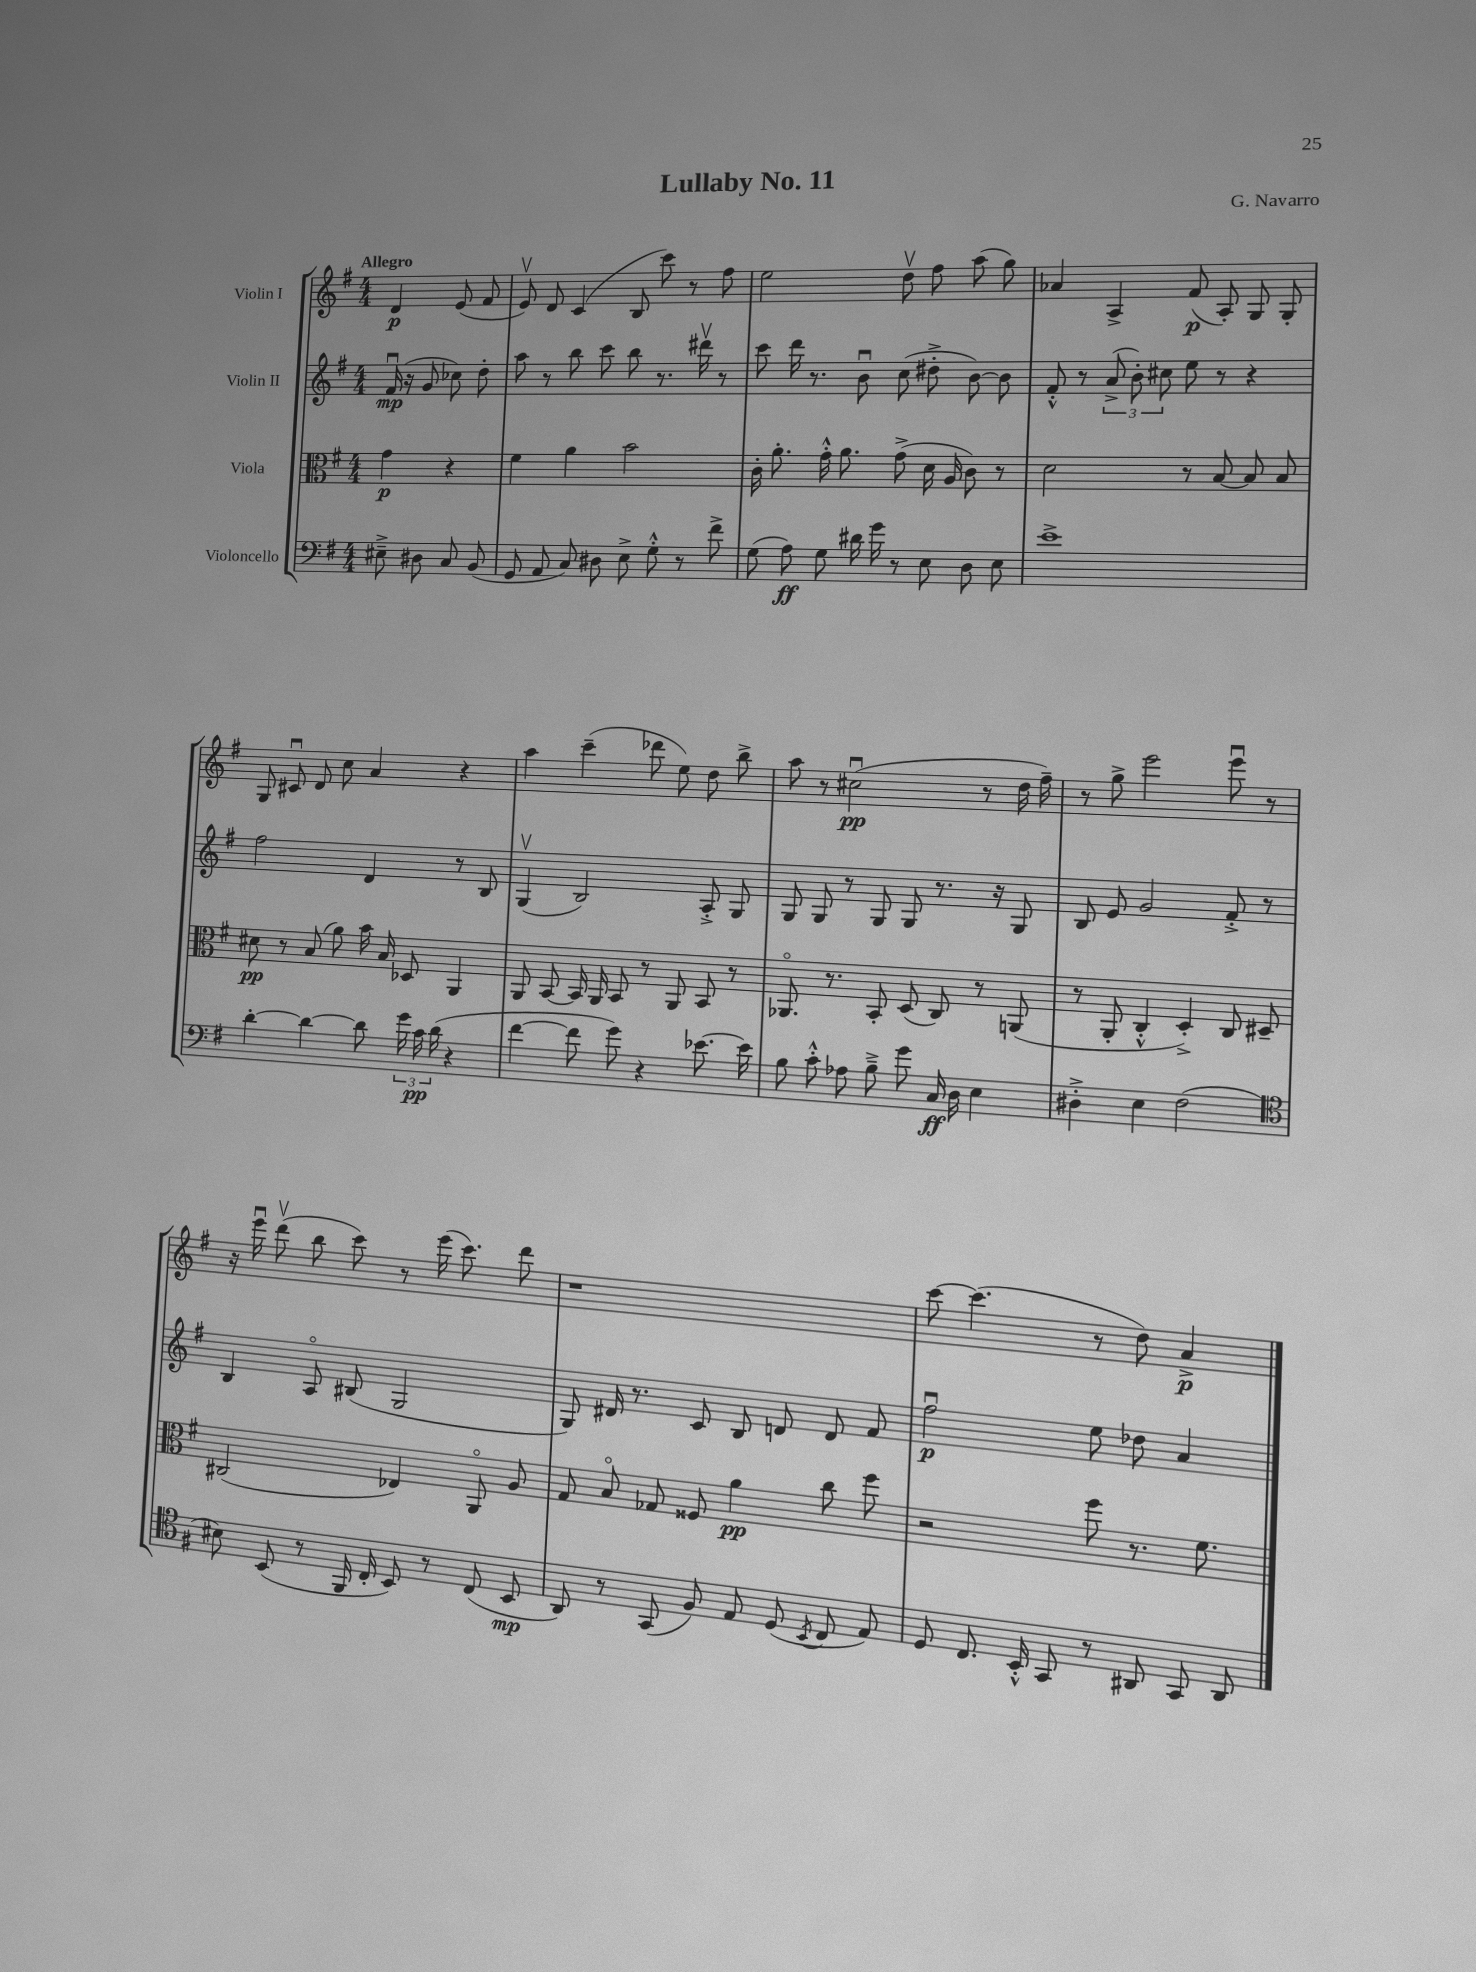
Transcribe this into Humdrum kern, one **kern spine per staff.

**kern	**dynam	**kern	**dynam	**kern	**dynam	**kern	**dynam
*part4	*part4	*part3	*part3	*part2	*part2	*part1	*part1
*staff4	*staff4	*staff3	*staff3	*staff2	*staff2	*staff1	*staff1
*I"Violoncello	*	*I"Viola	*	*I"Violin II	*	*I"Violin I	*
*clefF4	*	*clefC3	*	*clefG2	*	*clefG2	*
*k[f#]	*	*k[f#]	*	*k[f#]	*	*k[f#]	*
*M4/4	*	*M4/4	*	*M4/4	*	*M4/4	*
=	=	=	=	=	=	=	=
!	!	!	!	!	!	!LO:TX:a:B:t=Allegro	!
8E#X~^\	.	4g\	p	(16f#u/	mp	4d/	p
.	.	.	.	16r	.	.	.
8D#X\	.	.	.	8g/	.	.	.
8C/	.	4r	.	8cc-X\)	.	(8e/	.
(8BB/	.	.	.	8dd'\	.	8f#/	.
=1	=1	=1	=1	=1	=1	=1	=1
8GG/	.	4f#\	.	8aa\	.	8ev/)	.
8AA/	.	.	.	8r	.	8d/	.
8C/)	.	4a\	.	8bb\	.	(4c/	.
8D#X\	.	.	.	8ccc\	.	.	.
8E^\	.	2b\	.	8bb\	.	8B/	.
8G'^^\	.	.	.	8.r	.	8ccc\)	.
8r	.	.	.	.	.	8r	.
.	.	.	.	16ddd#Xv\	.	.	.
8f#^\	.	.	.	8r	.	8ff#\	.
=2	=2	=2	=2	=2	=2	=2	=2
(8G\	.	16c'\	.	8ccc\	.	2ee\	.
.	.	8.a'\	.	.	.	.	.
8A\)	ff	.	.	16ddd\	.	.	.
.	.	.	.	8.r	.	.	.
8G\	.	16g'^^\	.	.	.	.	.
.	.	8.a\	.	.	.	.	.
16d#X\	.	.	.	8bu\	.	.	.
16g\	.	.	.	.	.	.	.
8r	.	(8g^\	.	(8cc\	.	8ddv\	.
8E\	.	16d\	.	8dd#X'^\	.	8ff#\	.
.	.	16A/	.	.	.	.	.
8D\	.	8c\)	.	[8b\)	.	(8aa\	.
8E\	.	8r	.	8b\]	.	8gg\)	.
=3	=3	=3	=3	=3	=3	=3	=3
1e^	.	2d\	.	8f#'^^/	.	4a-X/	.
.	.	.	.	8r	.	.	.
.	.	.	.	(12a^/	.	4A^/	.
.	.	.	.	12b'\)	.	.	.
.	.	.	.	12cc#X\	.	.	.
.	.	8r	.	8ee\	.	(8f#/	p
.	.	[8B/	.	8r	.	8A'/)	.
.	.	8B/]	.	4r	.	8G/	.
.	.	8B/	.	.	.	8G'/	.
!!LO:LB:g=z
=4	=4	=4	=4	=4	=4	=4	=4
[4d'\	.	8d#X\	pp	2ff#\	.	8G/	.
.	.	8r	.	.	.	8c#Xu/	.
4d\_	.	(8B/	.	.	.	8d/	.
.	.	8a\)	.	.	.	8cc\	.
8d\]	.	16b\	.	4d/	.	4a/	.
.	.	16B/	.	.	.	.	.
24g\	.	8D-X/	.	.	.	.	.
24c\	pp	.	.	.	.	.	.
(24d\	.	.	.	.	.	.	.
4r	.	4AA/	.	8r	.	4r	.
.	.	.	.	8B/	.	.	.
=5	=5	=5	=5	=5	=5	=5	=5
[4f#\	.	8AA/	.	(4Gv/	.	4aa\	.
.	.	[8BB/	.	.	.	.	.
8f#\]	.	16BB/]	.	2B/)	.	(4ccc~\	.
.	.	16AA/	.	.	.	.	.
8g\)	.	8BB/	.	.	.	.	.
4r	.	8r	.	.	.	8ddd-X\	.
.	.	8AA/	.	.	.	8ee\)	.
[8.e-X\	.	8BB/	.	8A'^/	.	8dd\	.
.	.	8r	.	8G/	.	8bb^\	.
16e-\]	.	.	.	.	.	.	.
=6	=6	=6	=6	=6	=6	=6	=6
8B\	.	8.AA-X/	.	8G/	.	8aa\	.
8c'^^\	.	.	.	8G/	.	8r	.
.	.	8.r	.	.	.	.	.
8A-X\	.	.	.	8r	.	(2cc#Xu\	pp
8B~^\	.	8BB'/	.	8G/	.	.	.
8g\	.	(8D/	.	8G/	.	.	.
16C/	ff	8C/)	.	8.r	.	.	.
16D\	.	.	.	.	.	.	.
4E\	.	8r	.	.	.	8r	.
.	.	.	.	16r	.	.	.
.	.	(8AAn/	.	8G/	.	16dd\	.
.	.	.	.	.	.	16ff#~\)	.
=7	=7	=7	=7	=7	=7	=7	=7
4D#X'^\	.	8r	.	8B/	.	8r	.
.	.	8AA'/	.	8e/	.	8gg^\	.
4E\	.	4C'^^/	.	2g/	.	2eee\	.
(2F#\	.	4D'^/)	.	.	.	.	.
.	.	8C/	.	8f#'^/	.	8eeeu\	.
.	.	8D#X~/	.	8r	.	8r	.
!!LO:LB:g=z
=8	=8	=8	=8	=8	=8	=8	=8
*clefC4	*	*	*	*	*	*	*
8B#X\)	.	(2C#X/	.	4B/	.	16r	.
.	.	.	.	.	.	16eeeu\	.
(8BB/	.	.	.	.	.	(8dddv\	.
8r	.	.	.	8A/	.	8bb\	.
16FF#/	.	.	.	(8B#X/	.	8ccc\)	.
16C'/	.	.	.	.	.	.	.
8BB/)	.	4E-X/)	.	2G/	.	8r	.
8r	.	.	.	.	.	(16eee\	.
.	.	.	.	.	.	8.ccc\)	.
(8C/	.	8AA/	.	.	.	.	.
8BB/	mp	8A/	.	.	.	8ddd\	.
=9	=9	=9	=9	=9	=9	=9	=9
8AA/)	.	8G/	.	8G/)	.	1r	.
8r	.	8B/	.	16d#X/	.	.	.
.	.	.	.	8.r	.	.	.
(8GG/	.	8G-X/	.	.	.	.	.
8F#/)	.	8F##X/	.	8c/	.	.	.
8E/	.	4a\	pp	8B/	.	.	.
(8D/	.	.	.	8dn/	.	.	.
8qBB/	.	.	.	.	.	.	.
8C/	.	8cc\	.	8d/	.	.	.
8E/)	.	8ff#\	.	8f#/	.	.	.
=10	=10	=10	=10	=10	=10	=10	=10
8D/	.	2r	.	2ff#u\	p	[8ccc\	.
8.C/	.	.	.	.	.	(4.ccc\]	.
16BB'^^/	.	.	.	.	.	.	.
8GG/	.	.	.	.	.	.	.
8r	.	8ff#\	.	8ee\	.	8r	.
8AA#X/	.	8.r	.	8dd-X\	.	8dd\)	.
8GG/	.	.	.	4a/	.	4a^/	p
.	.	8.f#\	.	.	.	.	.
8AA#/	.	.	.	.	.	.	.
==	==	==	==	==	==	==	==
*-	*-	*-	*-	*-	*-	*-	*-
